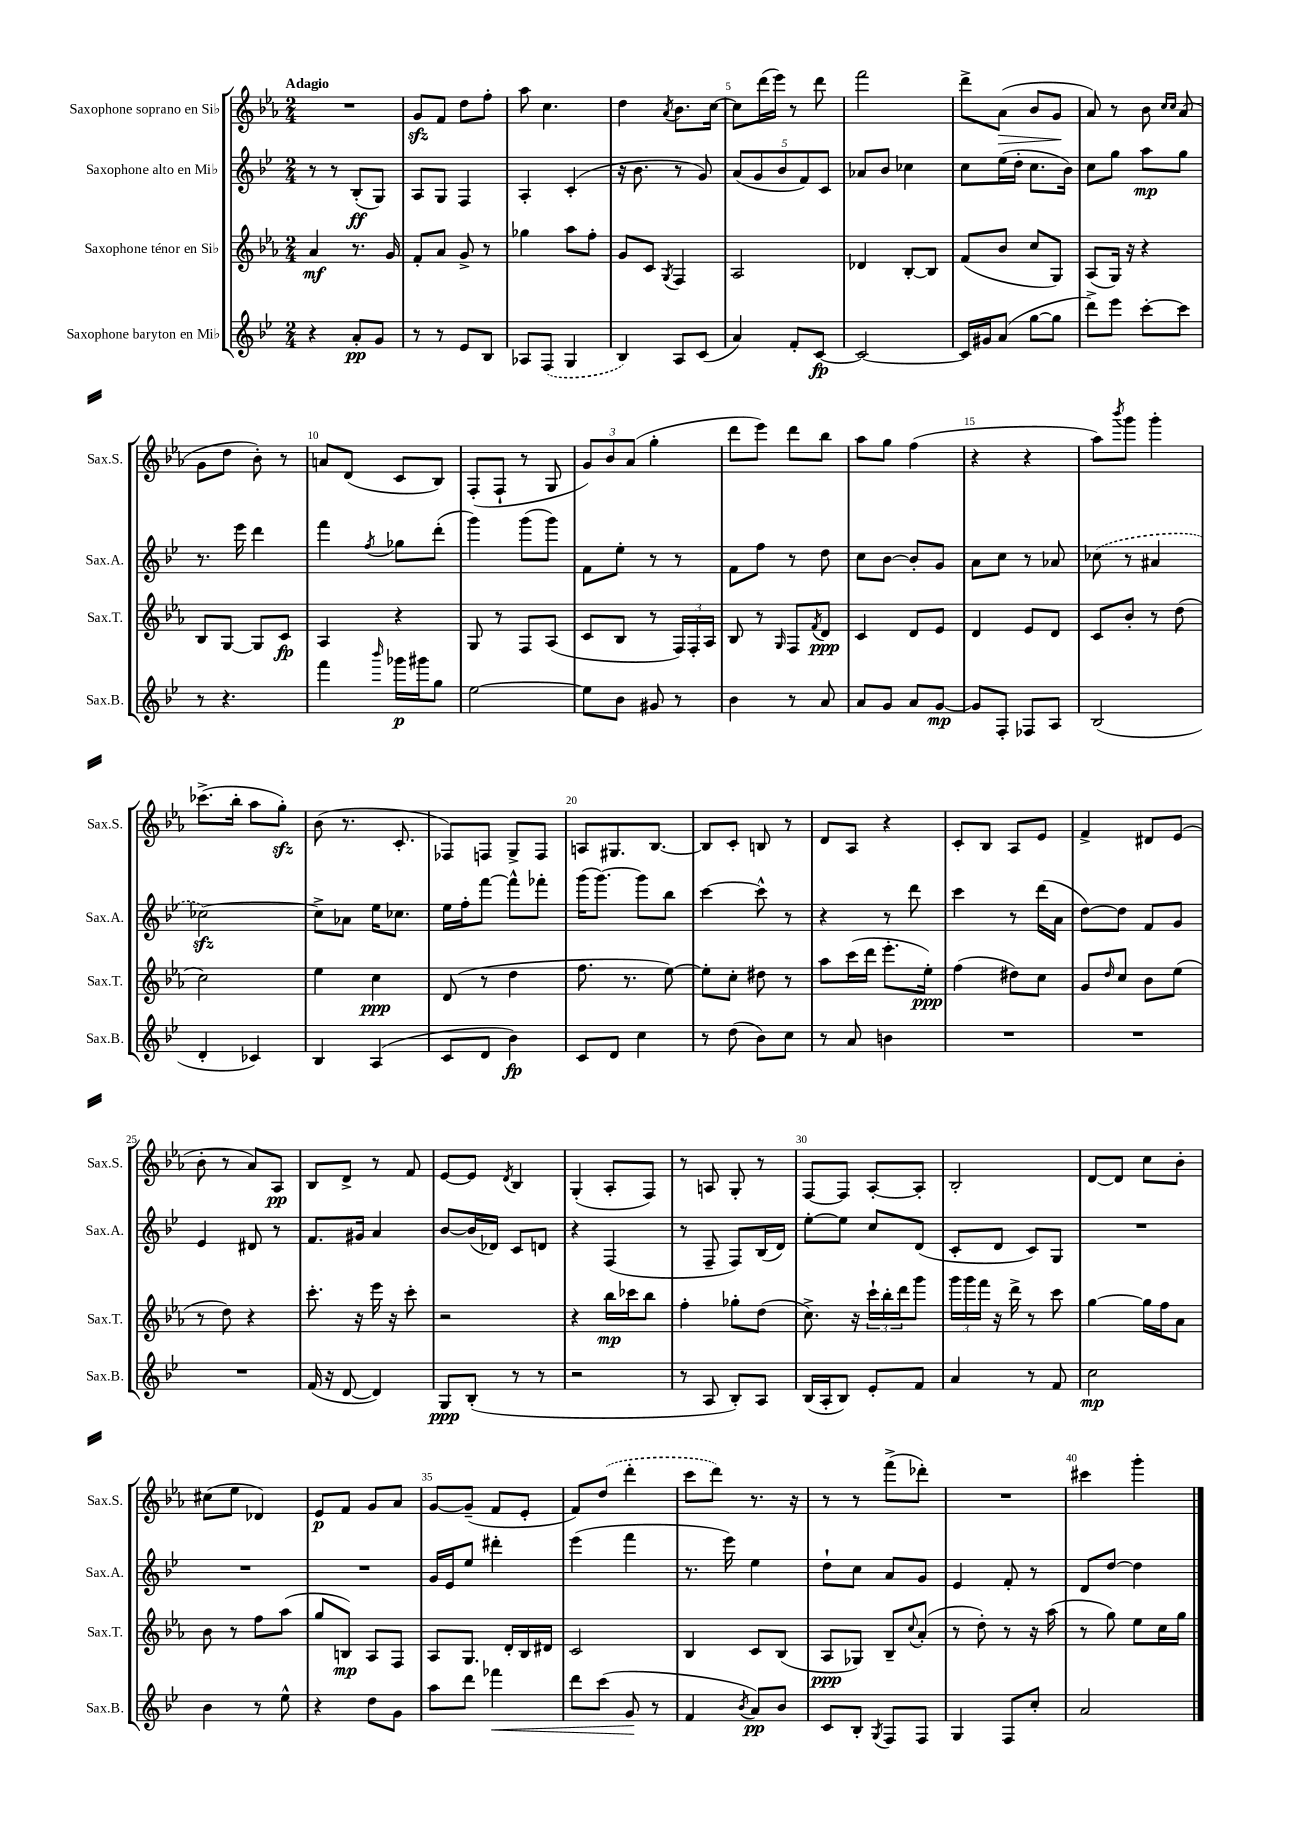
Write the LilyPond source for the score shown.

<<
\new StaffGroup <<
\new Staff = "s0" \with { instrumentName = "Saxophone soprano en Sib" shortInstrumentName = "Sax.S." } {
    \clef treble \key ees \major \numericTimeSignature \time 2/4 \tempo "Adagio"
    R2 |
    g'8\sfz f'8 d''8 f''8-. |
    aes''8 c''4. |
    d''4 \acciaccatura { aes'8 } bes'8. c''16~ |
    c''8 d'''16( ees'''16) r8 d'''8 |
    f'''2 |
    d'''8-> aes'8\>( bes'8 g'8\! |
    aes'8) r8 bes'8 \grace { c''16 c''16 } aes'8( |
    g'8 d''8 bes'8-.) r8 |
    a'8 d'8( c'8 bes8) |
    f8-.( f8-! r8 g8 |
    \tuplet 3/2 { g'8) bes'8 aes'8( } g''4-. |
    d'''8 ees'''8) d'''8 bes''8 |
    aes''8 g''8 f''4( |
    r4 r4 |
    aes''8) \acciaccatura { bes'''8 } g'''8 g'''4-. |
    ces'''8.->( bes''16-. aes''8 g''8-.\sfz) |
    bes'8( r8. c'8.-. |
    fes8) f8 g8-> f8 |
    a8 gis8. bes8.~ |
    bes8 c'8-. b8 r8 |
    d'8 aes8 r4 |
    c'8-. bes8 aes8 ees'8 |
    f'4-> dis'8 ees'8( |
    bes'8-. r8 aes'8) aes8\pp |
    bes8 d'8-> r8 f'8 |
    ees'8~ ees'8 \acciaccatura { d'8 } bes4 |
    g4-.( aes8-. f8) |
    r8 a8 g8-. r8 |
    f8~ f8 aes8~-. aes8-. |
    bes2-. |
    d'8~ d'8 c''8 bes'8-. |
    cis''8( ees''8 des'4) |
    ees'8\p f'8 g'8 aes'8 |
    g'8~ g'8--( f'8 ees'8-. |
    f'8) \once \slurDashed d''8( d'''4-. |
    c'''8 d'''8) r8. r16 |
    r8 r8 f'''8->( des'''8-.) |
    R2 |
    cis'''4 g'''4-. \bar "|." |
}
\new Staff = "s1" \with { instrumentName = "Saxophone alto en Mib" shortInstrumentName = "Sax.A." } {
    \clef treble \key bes \major \numericTimeSignature \time 2/4
    r8 r8 bes8-.\ff( g8) |
    a8 g8 f4 |
    a4-. c'4-.( |
    r16 bes'8. r8 g'8) |
    \tuplet 5/4 { a'8( g'8 bes'8 f'8) c'8 } |
    aes'8 bes'8 ces''4 |
    c''8 ees''16( d''16-. c''8. bes'16) |
    c''8 g''8 a''8\mp g''8 |
    r8. ees'''16 d'''4 |
    f'''4 \acciaccatura { f''8 } ges''8 d'''8-.( |
    g'''4) g'''8( g'''8) |
    f'8 ees''8-. r8 r8 |
    f'8 f''8 r8 d''8 |
    c''8 bes'8~ bes'8-. g'8 |
    a'8 c''8 r8 aes'8 |
    \once \slurDashed ces''8( r8 ais'4 |
    ces''2~\sfz) |
    ces''8-> aes'8 ees''16 ces''8. |
    ees''16 f''16-. f'''8~ f'''8-^ fes'''8-. |
    g'''16( g'''8.~) g'''8 bes''8 |
    c'''4~ c'''8-^ r8 |
    r4 r8 d'''8 |
    c'''4 r8 d'''16( a'16 |
    d''8~) d''8 f'8 g'8 |
    ees'4 dis'8 r8 |
    f'8. gis'16 a'4 |
    bes'8~ bes'16( des'16) c'8 d'8 |
    r4 f4( |
    r8 f8-- f8) bes16( d'16) |
    ees''8~-. ees''8 c''8 d'8( |
    c'8-. d'8 c'8) g8 |
    R2 |
    R2 |
    R2 |
    g'16 ees'16 ees''8 dis'''4-. |
    ees'''4( f'''4 |
    r8. ees'''16) ees''4 |
    d''8-! c''8 a'8 g'8 |
    ees'4 f'8-. r8 |
    d'8 d''8~ d''4 \bar "|." |
}
\new Staff = "s2" \with { instrumentName = "Saxophone ténor en Sib" shortInstrumentName = "Sax.T." } {
    \clef treble \key ees \major \numericTimeSignature \time 2/4
    aes'4\mf r8. g'16 |
    f'8-. aes'8 g'8-> r8 |
    ges''4 aes''8 f''8-. |
    g'8 c'8 \acciaccatura { g8 } f4 |
    aes2 |
    des'4 bes8~-. bes8 |
    f'8( bes'8 c''8 g8) |
    aes8( g16) r16 r4 |
    bes8 g8~ g8 c'8\fp |
    aes4 r4 |
    g8 r8 f8 aes8( |
    c'8 bes8 r8 \tuplet 3/2 { f16) f16-. aes16 } |
    bes8 r8 \grace { g16 } f8 \acciaccatura { f'8 } d'8\ppp |
    c'4 d'8 ees'8 |
    d'4 ees'8 d'8 |
    c'8 bes'8-. r8 d''8( |
    c''2) |
    ees''4 c''4\ppp |
    d'8( r8 d''4 |
    f''8. r8. ees''8~) |
    ees''8-. c''8-. dis''8 r8 |
    aes''8 c'''16( d'''16 ees'''8.-. ees''16-.\ppp) |
    f''4( dis''8) c''8 |
    g'8 \grace { d''16 } c''8 bes'8 ees''8( |
    r8 d''8) r4 |
    c'''8.-. r16 ees'''16 r16 c'''8-. |
    r2 |
    r4 bes''16\mp ces'''16 bes''8 |
    f''4-. ges''8-. d''8( |
    c''8.->) r16 \tuplet 3/2 { c'''16-! bes''16-. d'''16 } g'''8 |
    \tuplet 3/2 { g'''16 g'''16 f'''16 } r16 d'''16-> r8 c'''8 |
    g''4~ g''16 f''16 aes'8 |
    bes'8 r8 f''8 aes''8( |
    g''8 b8\mp) aes8 f8 |
    aes8 g8. d'16-. bes16 dis'16 |
    c'2 |
    bes4 c'8 bes8( |
    aes8\ppp ges8) bes8-- \appoggiatura { c''8 } aes'8-.( |
    r8 d''8-.) r8 r16 aes''16( |
    r8 g''8) ees''8 c''16 g''16 \bar "|." |
}
\new Staff = "s3" \with { instrumentName = "Saxophone baryton en Mib" shortInstrumentName = "Sax.B." } {
    \clef treble \key bes \major \numericTimeSignature \time 2/4
    r4 a'8-.\pp g'8 |
    r8 r8 ees'8 bes8 |
    aes8 \once \slurDashed f8( g4 |
    bes4) a8 c'8( |
    a'4) f'8-. c'8~\fp |
    c'2~ |
    c'16 gis'16 a'8( g''8~ g''8 |
    d'''8->) ees'''8 c'''8~-. c'''8 |
    r8 r4. |
    f'''4 \grace { bes'''16 } ges'''16\p gis'''16 g''8 |
    ees''2~ |
    ees''8 bes'8 gis'8 r8 |
    bes'4 r8 a'8 |
    a'8 g'8 a'8 g'8~\mp |
    g'8 f8-. fes8 a8 |
    bes2( |
    d'4-. ces'4) |
    bes4 a4( |
    c'8 d'8 bes'4\fp) |
    c'8 d'8 c''4 |
    r8 d''8( bes'8) c''8 |
    r8 a'8 b'4 |
    R2 |
    R2 |
    R2 |
    f'16( r16 d'8~ d'4) |
    g8\ppp bes8-.( r8 r8 |
    r2 |
    r8 a8 bes8-.) a8 |
    bes16( a16-. bes8) ees'8-. f'8 |
    a'4 r8 f'8 |
    c''2\mp |
    bes'4 r8 ees''8-^ |
    r4 d''8 g'8 |
    a''8 d'''8 fes'''4\< |
    d'''8 c'''8( g'8\! r8 |
    f'4 \acciaccatura { bes'8 } a'8\pp) bes'8 |
    c'8 bes8-. \acciaccatura { g8 } f8 f8 |
    g4 f8 c''8-. |
    a'2 \bar "|." |
}
>>
>>
\layout { \context { \Score \override BarNumber.break-visibility = ##(#f #t #t) barNumberVisibility = #(every-nth-bar-number-visible 5) } }
